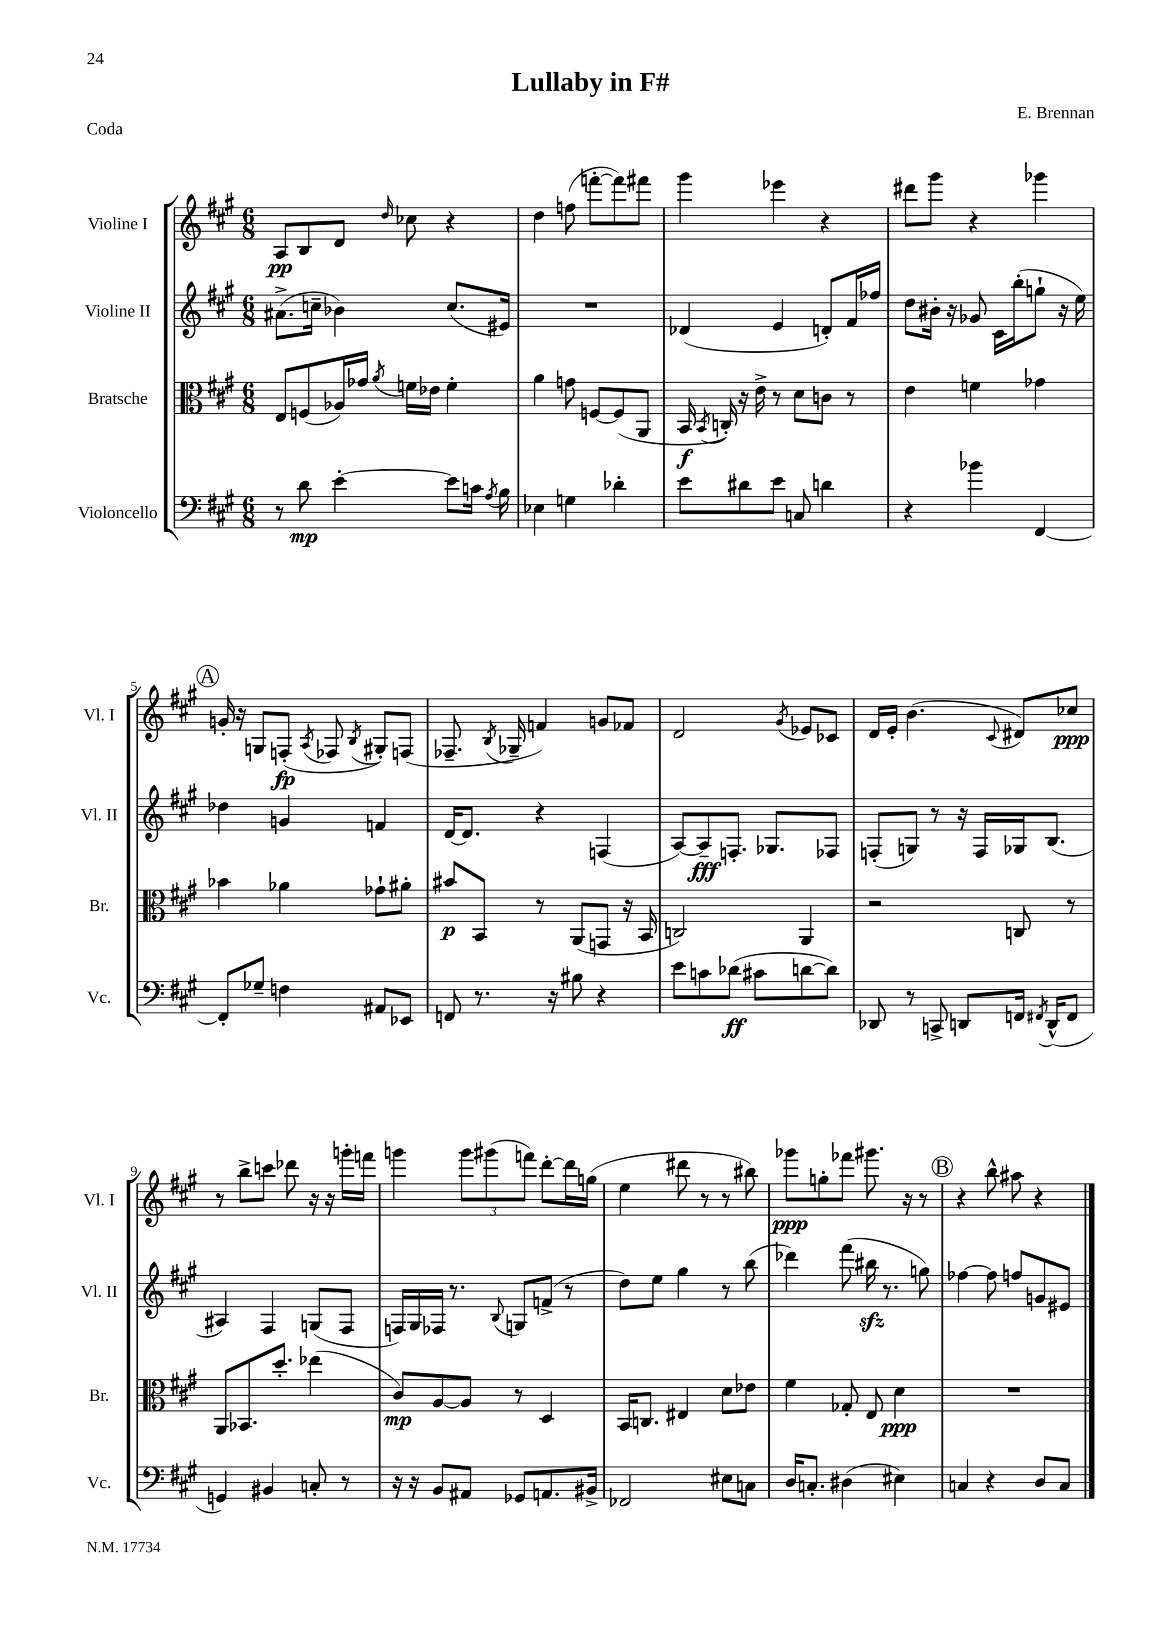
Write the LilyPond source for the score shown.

\header { title = "Lullaby in F#" composer = "E. Brennan" piece = "Coda" }
<<
\new StaffGroup <<
\new Staff = "s0" \with { instrumentName = "Violine I" shortInstrumentName = "Vl. I" } {
    \clef treble \key a \major \numericTimeSignature \time 6/8
    \autoBeamOff a8[\pp b8 d'8] \grace { d''16 } ces''8 r4 |
    d''4 f''8( f'''8[~-. f'''8) fis'''8] |
    gis'''4 ees'''4 r4 |
    dis'''8[ gis'''8] r4 ges'''4 |
    \mark \markup { \circle "A" } g'16-. r16 g8[ f8]-.\fp( \acciaccatura { a8 } fes8 \acciaccatura { b8 } gis8[-.) f8]( |
    fes8.-- \acciaccatura { b8 } ges16-- f'4) g'8[ fes'8] |
    d'2 \acciaccatura { gis'8 } ees'8[ ces'8] |
    d'16[ e'16]-. b'4.( \appoggiatura { cis'8 } dis'8[) ces''8]\ppp |
    r8 b''8[-> c'''8] des'''8 r16 r16 g'''16[-. f'''16] |
    g'''4 \tuplet 3/2 { g'''8[ gis'''8( f'''8]) } d'''8[~-. d'''16 g''16]( |
    e''4 dis'''8 r8 r8 bis''8) |
    ges'''8[\ppp g''8-. fes'''8] gis'''8. r16 r8 |
    \mark \markup { \circle "B" } r4 b''8-^ ais''8 r4 \bar "|." |
}
\new Staff = "s1" \with { instrumentName = "Violine II" shortInstrumentName = "Vl. II" } {
    \clef treble \key a \major \numericTimeSignature \time 6/8
    \autoBeamOff ais'8.[->( c''16]-- bes'4) c''8.[( eis'16]) |
    R2. |
    des'4( e'4 d'8[-.) fis'16 fes''16] |
    d''8[ bis'16]-. r16 ges'8 cis'16[ b''16-.( g''8]-! r16 e''16) |
    \mark \markup { \circle "A" } des''4 g'4 f'4 |
    d'16[~ d'8.] r4 f4( |
    a8[~) a8--\fff f8.]-. ges8.[ fes8] |
    f8[-.( g8]) r8 r16 f16[ ges16 b8.]( |
    ais4) fis4 g8[( fis8] |
    f16[) gis16 fes16] r8. \appoggiatura { b8 } g8[ f'8]->( r8 |
    d''8[) e''8] gis''4 r8 b''8( |
    des'''4) fis'''8( bis''16\sfz r8. g''8) |
    \mark \markup { \circle "B" } fes''4~ fes''8 f''8[ g'8 eis'8] \bar "|." |
}
\new Staff = "s2" \with { instrumentName = "Bratsche" shortInstrumentName = "Br." } {
    \clef alto \key a \major \numericTimeSignature \time 6/8
    \autoBeamOff e8[ f8( aes16) ges'16] \acciaccatura { a'8 } f'16[ ees'16] f'4-. |
    a'4 g'8 f8[~ f8( a,8] |
    b,16\f \acciaccatura { b,8 } c16-.) r16 e'16-> r8 d'8[ c'8] r8 |
    e'4 f'4 ges'4 |
    \mark \markup { \circle "A" } bes'4 aes'4 ges'8[-! ais'8]-. |
    bis'8[\p b,8] r8 a,8[( g,8] r16 b,16 |
    c2) a,4 |
    r2 c8 r8 |
    a,8[ bes,8. d''8.]-. ees''4( |
    cis'8[\mp) a8~ a8] r8 d4 |
    b,16[ c8.] eis4 d'8[ ees'8] |
    fis'4 ges8-. e8 d'4\ppp |
    \mark \markup { \circle "B" } R2. \bar "|." |
}
\new Staff = "s3" \with { instrumentName = "Violoncello" shortInstrumentName = "Vc." } {
    \clef bass \key a \major \numericTimeSignature \time 6/8
    \autoBeamOff r8 d'8\mp e'4~-. e'8[ c'16] \acciaccatura { a8 } b16 |
    ees4 g4 des'4-. |
    e'8[ dis'8 e'8] c8 d'4 |
    r4 bes'4 fis,4~ |
    \mark \markup { \circle "A" } fis,8[-. ges8]-- f4 ais,8[ ees,8] |
    f,8 r8. r16 bis8 r4 |
    e'8[ c'8 des'8]\ff( cis'8[ d'8~ d'8]) |
    des,8 r8 c,8-> d,8[ f,16] \acciaccatura { fis,8 } d,16[-^( fis,8] |
    g,4) bis,4 c8-. r8 |
    r16 r16 b,8[ ais,8] ges,8[ a,8. bis,16]-> |
    fes,2 eis8[ c8] |
    d16[ c8.]-. dis4( eis4) |
    \mark \markup { \circle "B" } c4 r4 d8[ c8] \bar "|." |
}
>>
>>
